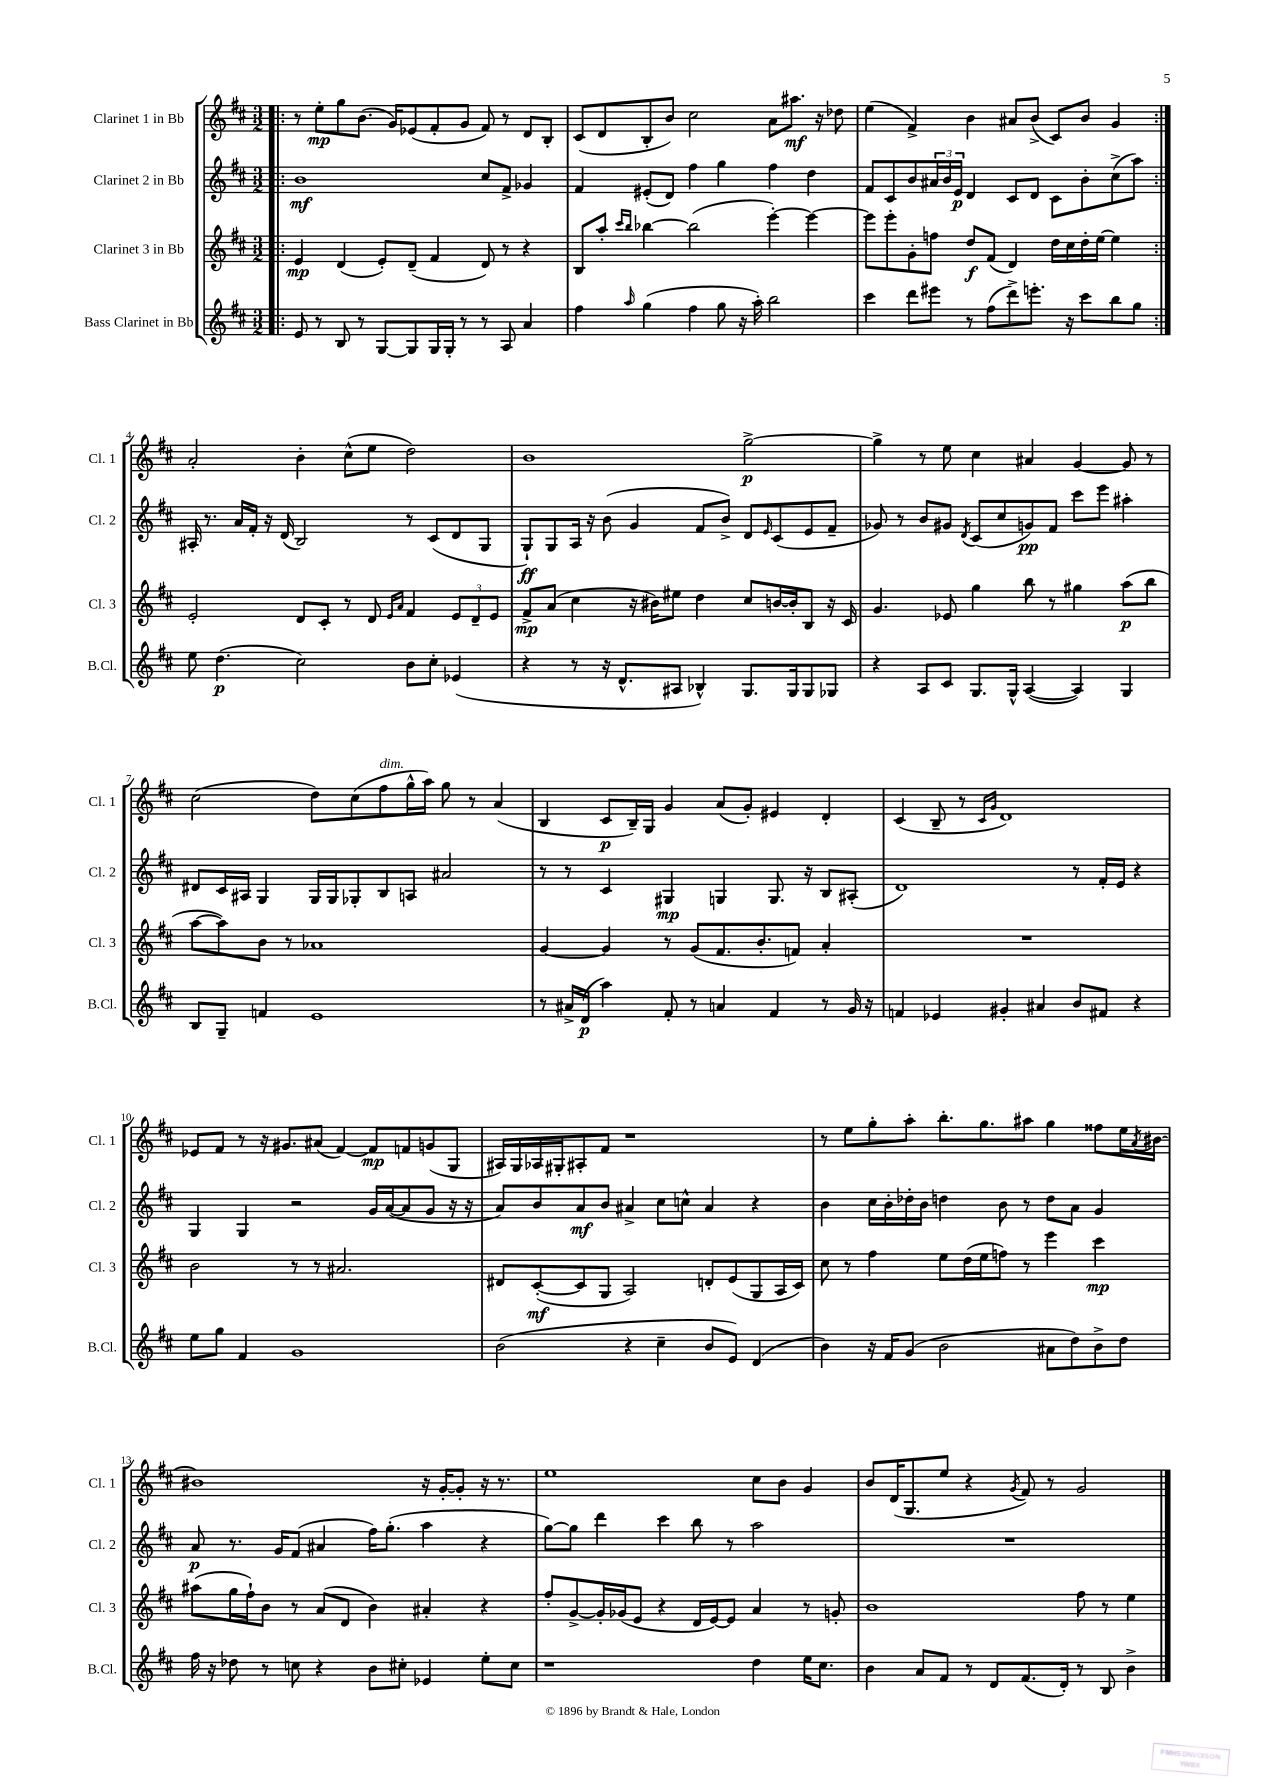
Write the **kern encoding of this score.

**kern	**kern	**kern	**kern
*staff4	*staff3	*staff2	*staff1
*clefG2	*clefG2	*clefG2	*clefG2
*k[f#c#]	*k[f#c#]	*k[f#c#]	*k[f#c#]
*M3/2	*M3/2	*M3/2	*M3/2
=!|:	=!|:	=!|:	=!|:
8e/	4e/	1b	8r
8r	.	.	8ee'\L
8B/	(4d/	.	8gg\
8r	.	.	(8.b\J
[8G/L	8e'/L)	.	.
.	.	.	16g/LK)
8G/]	(8d~/J	.	(8e-/
16G/L	4f#/	.	8f#'/
16G'/JJ	.	.	.
8r	.	.	8g/J
8r	8d/)	8cc#/L	8f#/)
8A/	8r	8f#^/J	8r
4a/	4r	4g-/	8d/L
.	.	.	8B'/J
=	=	=	=
4ff#\	8B/L	4f#/	(8c#/L
.	8aa'/J	.	8d/
.	16qqccc#/LL	.	.
16qqaa/	16qqbb/JJ	.	.
(4gg\	[4bb-\	(8e#'/L	8B'/
.	.	8d/J)	8b/J)
4ff#\	(2bb-\]	4ff#\	2cc#\
8gg\	.	4gg\	.
16r	.	.	.
16aa'\)	.	.	.
2bb\	[4eee'\)	4ff#\	8a\L
.	.	.	8.aa#\J
.	4eee\_	4dd\	.
.	.	.	16r
.	.	.	8dd-\
=	=	=	=
4ccc#\	8eee\]L	8f#/L	(4ee\
.	8eee'\	8c#/	.
8ddd\L	8g'\	8b/	4f#^/)
8eee#\J	8ff\J	24a#/L	.
.	.	24b/	.
.	.	24e/JJ	.
8r	8dd/L	4d/	4b\
(8ff#\L	(8f#/J	.	.
8ddd^\)	4d/)	8c#/L	8a#/L
8.eee'\J	.	8d/J	(8b^/J
.	16dd\LL	8c#\L	8c#/L)
16r	16cc#\	.	.
8ccc#\L	16dd'\	8b'\	8b/J
.	[16ee\JJ	.	.
8bb\	4ee\]	(8cc#^\	4g/
8gg\J	.	8aa\J)	.
=:|!	=:|!	=:|!	=:|!
8ee\	2e'/	16A#'/	2a'/
.	.	8.r	.
(4.dd\	.	.	.
.	.	16a/LL	.
.	.	16f#'/JJ	.
.	.	16r	.
.	.	(16d/	.
2cc#\)	8d/L	2B/)	4b'\
.	8c#'/J	.	.
.	8r	.	(8cc#^^\L
.	8d/	.	8ee\J
.	16qqe/LL	.	.
.	16qqa/JJ	.	.
8b\L	4f#/	8r	2dd\)
8cc#'\J	.	(8c#/L	.
(4e-/	12e/L	8d/	.
.	12d~/	.	.
.	.	8G/J	.
.	12e/J	.	.
=	=	=	=
4r	8f#^/L	8G`/L)	1b
.	(8a/J	8G/	.
8r	4cc#\	16A/Jk	.
.	.	16r	.
16r	.	(8b\	.
8.d^^/L	.	.	.
.	16r	4g/	.
.	16b#\LK)	.	.
8A#/J	8ee#\J	.	.
4B-^^/)	4dd\	8f#/L	.
.	.	8b^/J)	.
8.G/L	8cc#/L	8d/L	[2gg^\
.	.	16qqe/	.
.	[16b/L	(8c#/	.
16G/k	16b'/]J	.	.
8G/	8B/J	8e/	.
8G-/J	16r	8f#~/J	.
.	16c#/	.	.
=	=	=	=
4r	4.g/	8g-/)	4gg^\]
.	.	8r	.
8A/L	.	8b/L	8r
8c#/J	8e-/	8g#/J	8ee\
.	.	8qd/	.
8.G/L	4gg\	(8c#/L	4cc#\
.	.	8cc#/	.
16G^^/Jk	.	.	.
([4A/	8bb\	8g/)	4a#/
.	8r	8f#/J	.
4A/])	4gg#\	8ccc#\L	[4g/
.	.	8eee\J	.
4G/	(8aa\L	4aa#'\	8g/]
.	8bb\J	.	8r
=	=	=	=
8B/L	[8aa\L	8d#/L	(2cc#\
8G~/J	8aa\])	16c#/L	.
.	.	16A#/JJ	.
4f/	8b\J	4G/	.
.	8r	.	.
1e	1a-	16G/LL	8dd\L)
.	.	16G/J	.
.	.	8G-'/	(8cc#\
.	.	8B/	8ff#\
.	.	8A/J	16gg^^\L
.	.	.	16aa\JJ)
.	.	2a#/	8gg\
.	.	.	8r
.	.	.	(4a/
=	=	=	=
8r	[4g/	8r	4B/
16a#^/LL	.	8r	.
(16d/JJ	.	.	.
4aa\)	4g/]	4c#/	8c#/L
.	.	.	16B~/L)
.	.	.	16G/JJ
8f#'/	8r	4G#/	4g/
8r	(8g/L	.	.
4a/	8.f#/	4G/	(8a/L
.	.	.	8g'/J)
.	8.b'/	.	.
4f#/	.	8.G/	4e#/
.	8f/J)	.	.
.	.	16r	.
8r	4a'/	8B/L	4d'/
16g/	.	(8A#'/J	.
16r	.	.	.
=	=	=	=
4f/	1.r	1d)	(4c#/
4e-/	.	.	8B~/
.	.	.	8r
.	.	.	16qqc#/LL
.	.	.	16qqg/JJ
4g#'/	.	.	1d)
4a#/	.	.	.
8b/L	.	8r	.
8f#/J	.	16f#'/LL	.
.	.	16e/JJ	.
4r	.	4r	.
=	=	=	=
8ee\L	2b\	4G/	8e-/L
8gg\J	.	.	8f#/J
4f#/	.	4G/	8r
.	.	.	16r
.	.	.	8.g#/L
1g	8r	2r	.
.	8r	.	(8a#/J
.	2.a#/	.	[4f#/)
.	.	16g/LL	8f#/]L
.	.	([16a/J	.
.	.	8a/]	8f/
.	.	8g/J	(8g/
.	.	16r	8G/J
.	.	16r	.
=	=	=	=
(2b\	8d#/L	8a/L)	16A#/LL)
.	.	.	16G/
.	([8c#'/	8b/	16A-/
.	.	.	16G#'/J
.	8c#/]	8a/	8A#'/
.	8G/J	8b/J	8f#/J
4r	2A/)	4a#^/	1r
4cc#~\	.	8cc#\L	.
.	.	8cc^^\J	.
8b/L	8d'/L	4a#/	.
8e/J)	(8e/	.	.
(4d/	8G/	4r	.
.	16A/L	.	.
.	16c#/JJ)	.	.
=	=	=	=
4b\)	8cc#\	4b\	8r
.	8r	.	8ee\L
16r	4ff#\	16cc#\LL	8gg'\
16f#/LK	.	16b'\	.
(8g/J	.	16dd-'\	8aa'\J
.	.	16b\JJ	.
2b\	8ee\L	4dd\	8.bb'\L
.	(16dd\L	.	.
.	16ee\J	.	8.gg\
.	8ff\J)	8b\	.
.	8r	8r	8aa#\J
8a#\L	4eee\	8dd\L	4gg\
8dd\)	.	8a\J	.
8b^\	4ccc#\	4g/	8ff##\L
8dd\J	.	.	16ee\L
.	.	.	8qa/
.	.	.	[16b#\JJ
=	=	=	=
16ff#\	(8aa#\L	8a/	1b#]
16r	.	.	.
8dd-\	16gg\L	8.r	.
.	16ff#`\J)	.	.
8r	8b\J	.	.
.	.	16g/LK	.
8cc\	8r	(8f#/J	.
4r	(8a/L	4a#/	.
.	8d/J	.	.
8b\L	4b\)	16ff#\LK)	.
.	.	(8.gg'\J	.
8cc#'\J	.	.	.
4e-/	4a#'/	4aa\	16r
.	.	.	[16g'/LK
.	.	.	8g'/]J
8ee'\L	4r	4r	16r
.	.	.	8.r
8cc#\J	.	.	.
=	=	=	=
1r	8ff#'/L	[8gg\L)	1ee
.	[8g^/	8gg\]J	.
.	16g'/]L	4ddd\	.
.	(16g-/J	.	.
.	8e/J	.	.
.	4r	4ccc#\	.
.	16d/LL	8bb\	.
.	[16e/J)	.	.
.	8e/]J	8r	.
4dd\	4a/	2aa\	8cc#\L
.	.	.	8b\J
16ee\LK	8r	.	4g/
8.cc#\J	.	.	.
.	8g'/	.	.
=	=	=	=
4b\	1b	1.r	8b/L
.	.	.	(16d/K
.	.	.	8.G/
8a/L	.	.	.
8f#/J	.	.	8ee/J
8r	.	.	4r
8d/L	.	.	.
.	.	.	8qg/
(8.f#/	.	.	8f#/)
.	.	.	8r
16d'/Jk)	.	.	.
8r	8ff#\	.	2g/
8B/	8r	.	.
4b^\	4ee\	.	.
==	==	==	==
*-	*-	*-	*-
